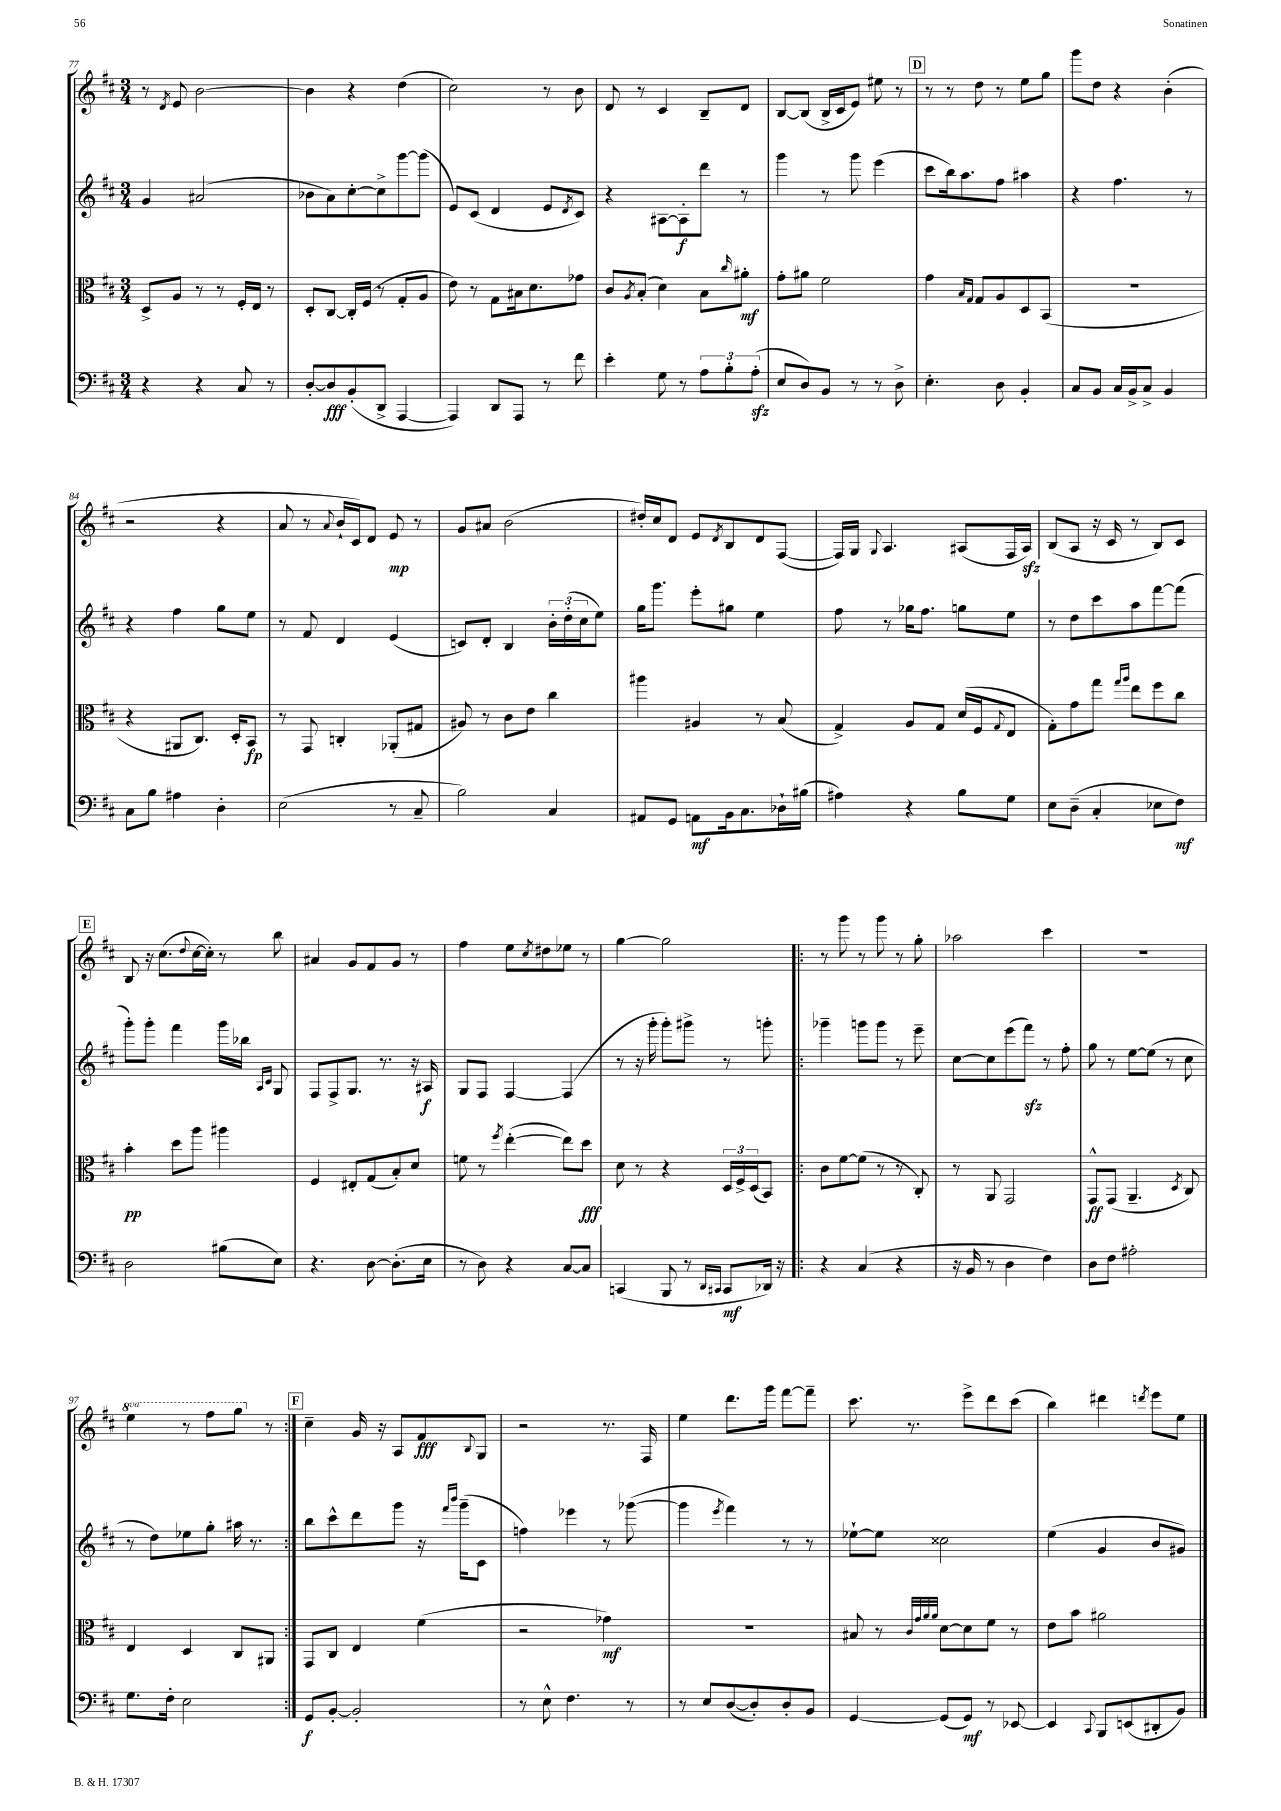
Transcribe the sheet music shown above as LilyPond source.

<<
\new StaffGroup <<
\new Staff = "s0" {
    \clef treble \key d \major \numericTimeSignature \time 3/4 \set Staff.ottavationMarkups = #ottavation-simple-ordinals
    r8 \acciaccatura { d'8 } e'8 b'2~ |
    b'4 r4 d''4( |
    cis''2) r8 b'8 |
    d'8 r8 cis'4 b8-- d'8 |
    b8~ b8( b16-> cis'16 e'8) eis''8 r8 |
    \mark \markup { \box "D" } r8 r8 d''8 r8 e''8 g''8 |
    g'''8 d''8 r4 b'4-.( |
    r2 r4 |
    a'8 r8 \appoggiatura { a'8 } b'16-! cis'16) d'8 e'8\mp r8 |
    g'8 ais'8 b'2( |
    dis''16-.) cis''16 d'8 e'8 \acciaccatura { d'8 } b8 d'8 fis8~( |
    fis16) g16 \appoggiatura { g8 } a4. ais8( fis16 ais16\sfz) |
    b8( a8 r16 cis'16 r8 b8) cis'8 |
    \mark \markup { \box "E" } b8 r16 cis''8.( \appoggiatura { d''8 } cis''16~ cis''16-.) r8 b''8 |
    ais'4 g'8 fis'8 g'8 r8 |
    fis''4 e''8 \acciaccatura { cis''8 } dis''8 ees''8 r8 |
    g''4~ g''2 |
    \repeat volta 2 { r8 g'''8 r8 g'''8 r8 g''8-. |
    aes''2 cis'''4 |
    R2. |
    \ottava #1 e'''4 r8 fis'''8 g'''8 \ottava #0 r8 | }
    \mark \markup { \box "F" } cis''4-- g'16 r16 a8 fis'8\fff \appoggiatura { b8 } g8 |
    r2 r8. fis16 |
    e''4 d'''8. g'''16 fis'''8~ fis'''8-- |
    cis'''8. r8. e'''8-> d'''8 cis'''8( |
    b''4) dis'''4 \acciaccatura { d'''8 } e'''8 e''8 \bar "|." |
}
\new Staff = "s1" {
    \clef treble \key d \major \numericTimeSignature \time 3/4
    g'4 ais'2( |
    bes'8 a'8) cis''8~-. cis''8-> g'''8~ g'''8( |
    e'8) cis'8( d'4 e'8 \acciaccatura { d'8 } cis'8) |
    r4 ais8~ ais8-.\f d'''8 r8 |
    g'''4 r8 g'''8 e'''4( |
    \mark \markup { \box "D" } cis'''8 b''16) a''8. fis''8 ais''4 |
    r4 fis''4. r8 |
    r4 fis''4 g''8 e''8 |
    r8 fis'8 d'4 e'4( |
    c'8) d'8-. b4 \tuplet 3/2 { b'16-. d''16-.( cis''16 } e''8) |
    g''16 g'''8. e'''8-. gis''8 e''4 |
    fis''8 r8 ges''16 fis''8. g''8 e''8 |
    r8 d''8 cis'''8 a''8 fis'''8~ fis'''8( |
    \mark \markup { \box "E" } g'''8-.) g'''8-. fis'''4 g'''16 bes''16 \grace { a16 cis'16 } g8 |
    fis8 fis8-> g8. r8. r16 ais16\f |
    g8 fis8 fis4~ fis4( |
    r8 r16 g'''16-. g'''8-.) gis'''8-> r8 g'''8-. |
    \repeat volta 2 { ges'''4-- g'''8 g'''8 r8 e'''8-- |
    cis''8~ cis''8 e'''8( fis'''8\sfz) r8 fis''8-. |
    g''8 r8 e''8~ e''8( r8 cis''8 |
    r8 d''8) ees''8 g''8-. ais''16 r8. | }
    \mark \markup { \box "F" } b''8 cis'''8-^ d'''8 g'''8 r16 \grace { fis'''16 b'''16 } g'''16--( cis'8 |
    f''4) ees'''4 r8 ges'''8~( |
    ges'''4 \acciaccatura { e'''8 } fis'''4) r8 r8 |
    ees''8~-! ees''8 cisis''2 |
    e''4( g'4 b'8 gis'8) \bar "|." |
}
\new Staff = "s2" {
    \clef alto \key d \major \numericTimeSignature \time 3/4
    d8-> a8 r8 r8 fis16-. e16 r8 |
    d8-. cis8~ cis16-. fis16( r8 g8-. a8 |
    e'8) r8 g8 bis16 d'8. ges'8 |
    cis'8 \acciaccatura { a8 } b8-.( d'4) b8 \grace { cis''16 } ais'8-.\mf |
    g'8-. ais'8 fis'2 |
    \mark \markup { \box "D" } g'4 \grace { b16 g16 } g8 a8 d8 b,8( |
    R2. |
    r4 ais,8 cis8.) d16-. b,8\fp |
    r8 g,8 c4-. aes,8-.( gis8 |
    ais8) r8 cis'8 e'8 cis''4 |
    ais''4 ais4 r8 b8( |
    g4->) a8 g8 d'16( fis16 \appoggiatura { g8 } e8 |
    g8-.) g'8 g''8 \grace { g''16 a''16 } e''8 fis''8 cis''8 |
    \mark \markup { \box "E" } b'4-.\pp d''8 a''8 ais''4 |
    fis4 eis8-. g8( b8-.) d'8 |
    f'8 r8 \acciaccatura { fis''8 } e''4~-.( e''8) d''8\fff |
    d'8 r8 r4 \tuplet 3/2 { d16 fis16-> d16( } b,8) |
    \repeat volta 2 { cis'8 fis'8~ fis'8( r8 r8 cis8-.) |
    r8 a,8 g,2 |
    g,8-^\ff g,8( a,4.-- \acciaccatura { d8 } cis8) |
    e4 d4 cis8 ais,8 | }
    \mark \markup { \box "F" } g,8 cis8 e4 fis'4( |
    r2 ges'4\mf) |
    R2. |
    bis8 r8 \grace { cis'32 g'32 a'32 a'32 } d'8~ d'8 fis'8 r8 |
    e'8 b'8 ais'2 \bar "|." |
}
\new Staff = "s3" {
    \clef bass \key d \major \numericTimeSignature \time 3/4
    r4 r4 cis8 r8 |
    d8~-. d8\fff b,8-.( d,8-> a,,4~ |
    a,,4) d,8 a,,8 r8 fis'8 |
    e'4-. g8 r8 \tuplet 3/2 { a8 b8-. a8-.\sfz( } |
    e8 d8) b,8 r8 r8 d8-> |
    \mark \markup { \box "D" } e4.-. d8 b,4-. |
    cis8 b,8 cis16 b,16-> cis8-> b,4 |
    cis8 b8 ais4 d4-. |
    e2( r8 cis8-- |
    b2) cis4 |
    ais,8 g,8 a,8\mf b,16 cis8. des16-! bis16( |
    ais4) r4 b8 g8 |
    e8 d8--( cis4-. ees8 fis8\mf) |
    \mark \markup { \box "E" } d2 bis8( e8) |
    r4. d8~ d8.-.( e16 |
    r8 d8) r4 cis8~ cis8 |
    c,4( b,,8 r8 \grace { d,16 cis,16 } cis,8\mf des,16) r16 |
    \repeat volta 2 { r4 cis4( r4 |
    r16 b,16 r8 d4 fis4) |
    d8 fis8 ais2-. |
    g8. fis16-. e2 | }
    \mark \markup { \box "F" } g,8\f b,8~-. b,2-. |
    r8 e8-^ fis4. r8 |
    r8 e8 d8~( d8-.) d8-. b,8 |
    g,4~ g,8( g,8\mf) r8 ees,8~ |
    ees,4 \appoggiatura { cis,8 } b,,8 e,8( dis,8-. b,8) \bar "|." |
}
>>
>>
\layout { \context { \Score currentBarNumber = #77 } }
